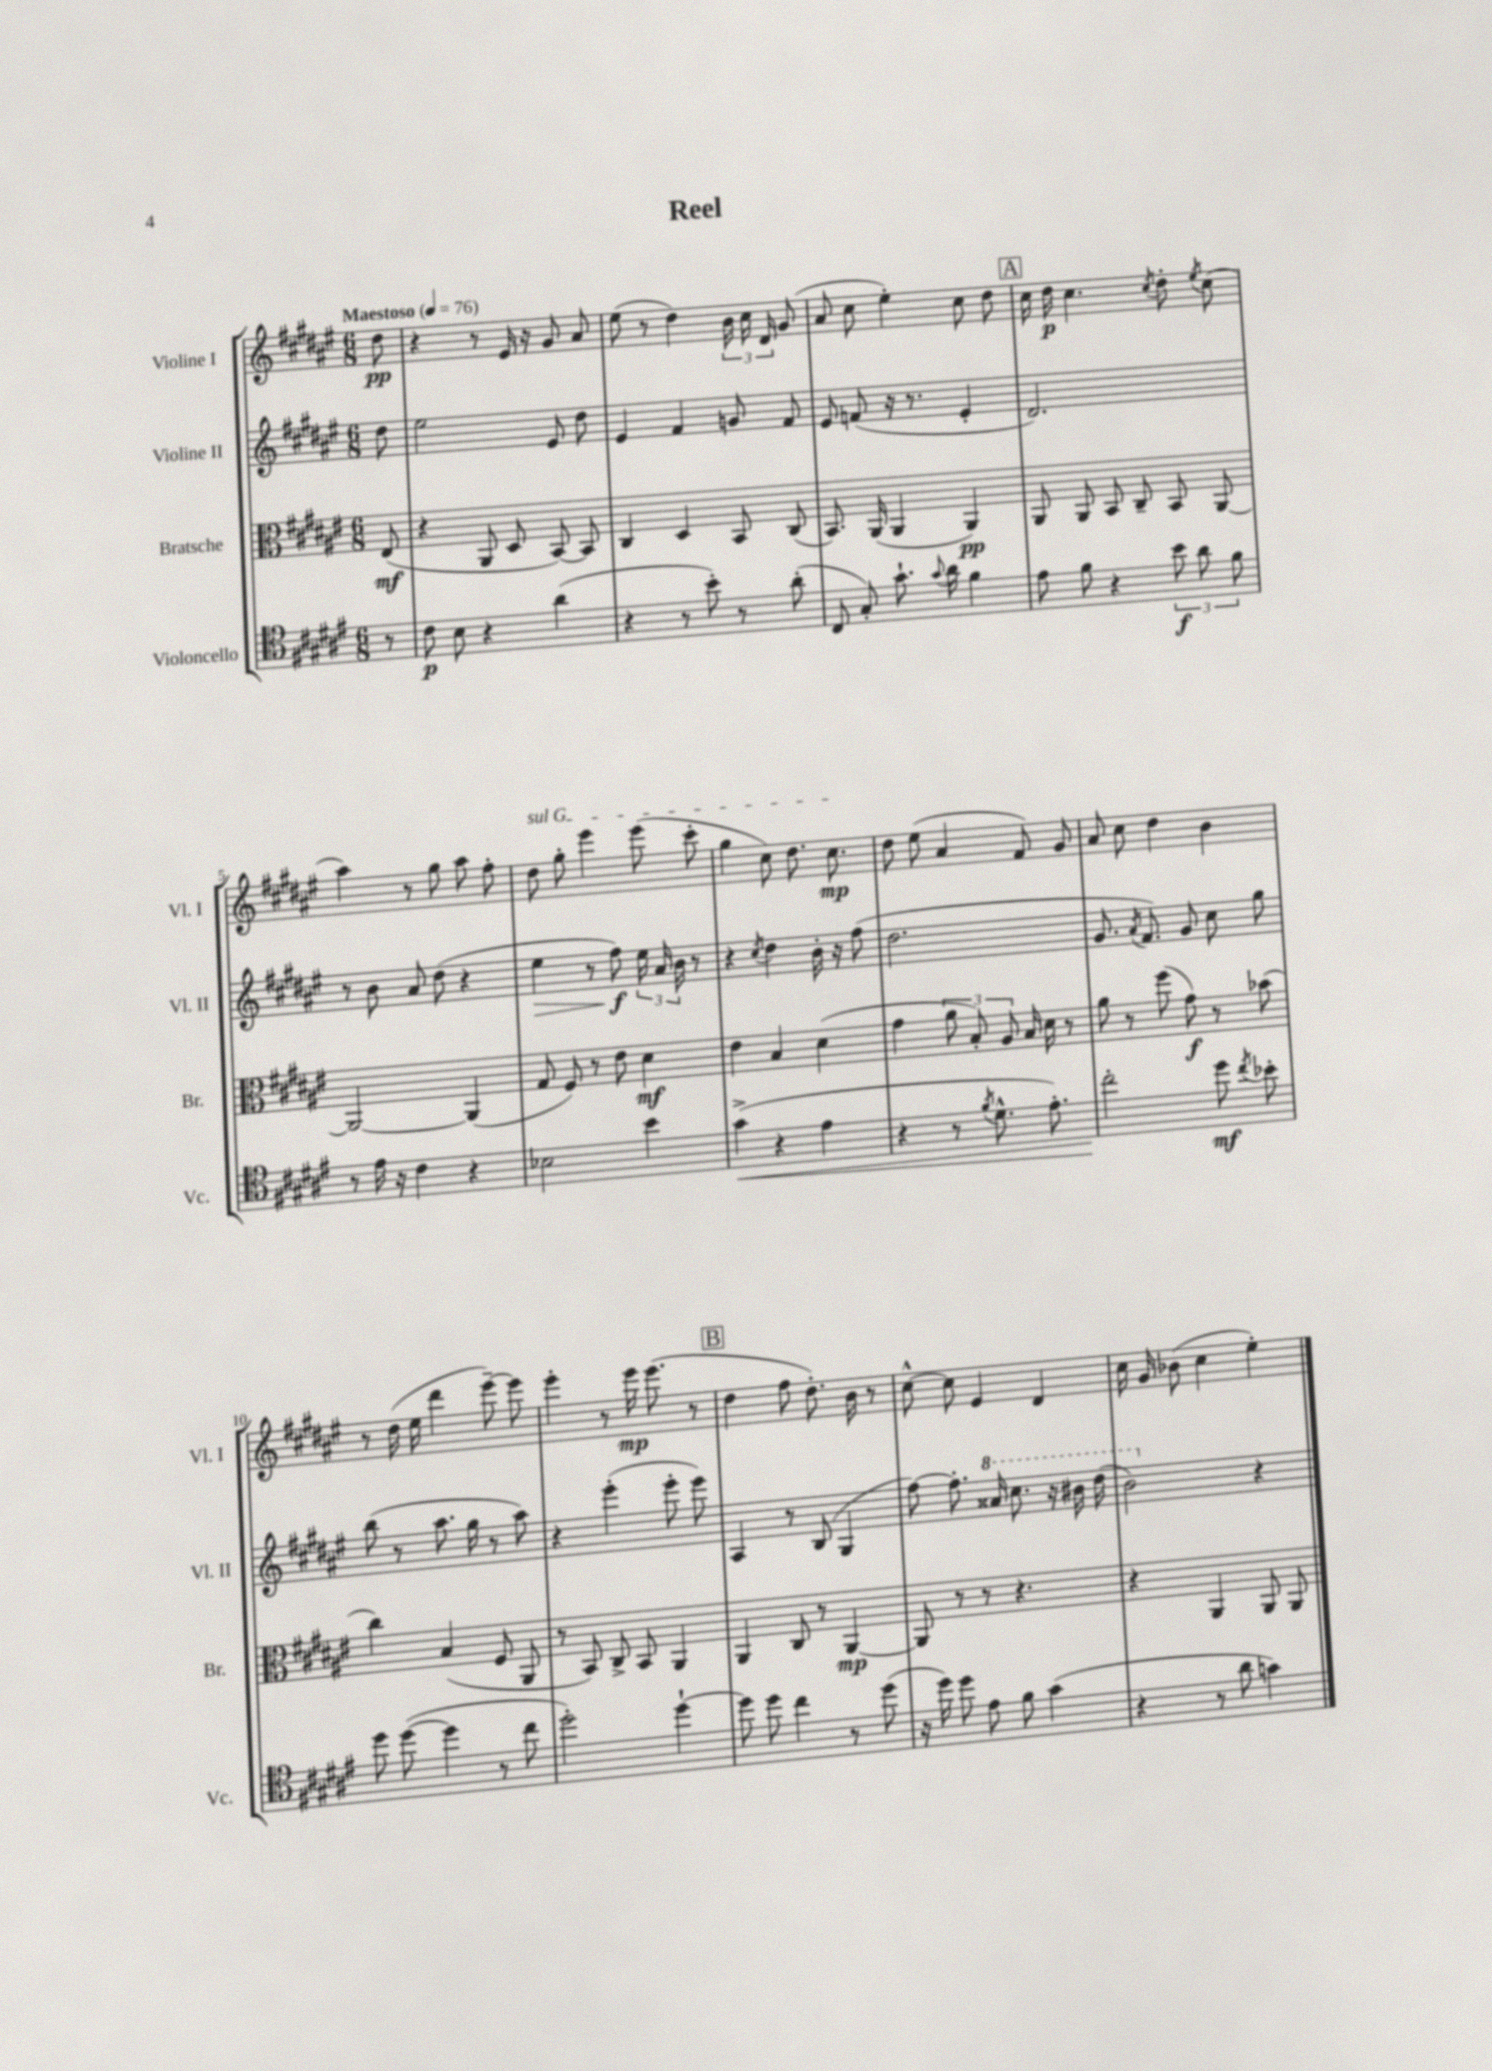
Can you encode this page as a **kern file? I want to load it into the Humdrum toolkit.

**kern	**kern	**kern	**kern
*staff4	*staff3	*staff2	*staff1
*clefC4	*clefC3	*clefG2	*clefG2
*k[f#c#g#d#a#e#]	*k[f#c#g#d#a#e#]	*k[f#c#g#d#a#e#]	*k[f#c#g#d#a#e#]
*M6/8	*M6/8	*M6/8	*M6/8
*MM76	*MM76	*MM76	*MM76
8r	(8E#/	8dd#\	8dd#\
=	=	=	=
8c#\	4r	2ee#\	4r
8B\	.	.	.
4r	8AA#/	.	8r
.	8D#/	.	16e#/
.	.	.	16r
(4a#\	[8BB/)	8e#/	8g#/
.	8BB/]	8dd#\	8a#/
=	=	=	=
4r	4C#/	4e#/	(8ee#\
.	.	.	8r
8r	4D#/	4f#/	4dd#\)
8b'\)	.	.	.
8r	8BB/	8g/	24b\
.	.	.	24cc#\
.	.	.	24d#/
(8a#'\	(8C#/	8f#/	(8g#/
=	=	=	=
8C#/	8.BB/)	8e#/	8a#/
8G#'/)	.	(8f/	8cc#\
.	(16AA#/	.	.
8.g#`\	4AA#/	16r	4ee#'\)
.	.	8.r	.
8qqg#/	.	.	.
16a#\	.	.	.
4f#\	4AA#/)	4e#'/	8cc#\
.	.	.	8dd#\
=	=	=	=
8e#\	8AA#/	2.d#/)	16cc#\
.	.	.	16dd#\
8f#\	8AA#/	.	4.cc#\
4r	8BB/	.	.
.	8C#~/	.	.
.	.	.	8qcc#/
12b\	8BB/	.	8dd#'\
12a#\	.	.	.
.	.	.	8qee#/
.	[8AA#/	.	(8cc#\
12f#\	.	.	.
=	=	=	=
8r	2AA#/_	8r	4aa#\)
16e#\	.	8b\	.
16r	.	.	.
4c#\	.	8a#/	8r
.	.	(8dd#\	8gg#\
4r	(4AA#/]	4r	8aa#\
.	.	.	8ff#'\
=	=	=	=
2B-\	8G#/	4ee#\	8dd#\
.	8F#/)	.	8gg#'\
.	8r	8r	4eee#\
.	8e#\	8ff#\)	.
4b\	4d#\	24ee#\	(8eee#\
.	.	24a#/	.
.	.	24b\	.
.	.	8r	8ccc#'\
=	=	=	=
(4g#^\	4e#\	4r	4gg#\
.	.	8qcc#/	.
4r	4B/	4dd#\	8cc#\)
.	.	.	8.dd#\
4e#\	(4d#\	16b'\	.
.	.	16r	8.cc#\
.	.	(8ff#\	.
=	=	=	=
4r	4g#\	2.dd#\	8dd#\
.	.	.	(8ee#\
8r	12a#\	.	4a#/
.	12B'/)	.	.
8qf#/	.	.	.
8.d#^^\	.	.	.
.	12A#/	.	.
.	16B/	.	8f#/)
8.e#'\)	16d#\	.	.
.	8r	.	8g#/
=	=	=	=
2cc#'\	8a#\	8.g#/	8a#/
.	8r	.	8cc#\
.	.	8qa#/	.
.	.	8.f#/)	.
.	(8ff#\	.	4dd#\
.	8g#\)	8g#/	.
8dd#\	8r	8cc#\	4b\
8qcc#/	.	.	.
8b-'\	(8b-\	8gg#\	.
=	=	=	=
8dd#\	4cc#\)	(8bb\	8r
([8dd#\	.	8r	(16dd#\
.	.	.	16ee#\
4dd#\]	(4B/	8.aa#\	4ddd#\
.	.	16gg#\	.
8r	8F#/	8r	[8eee#~\)
8cc#\	8AA#/	8aa#\)	8eee#\]
=	=	=	=
2dd#'\)	8r	4r	4eee#'\
.	8BB/)	.	.
.	8C#^/	(4eee#'\	8r
.	8BB/	.	16eee#\
.	.	.	(8.eee#\
[4dd#`\	4AA#/	8eee#'\	.
.	.	8eee#\)	8r
=	=	=	=
8dd#\]	4AA#/	4A#/	4dd#\
8dd#\	.	.	.
4cc#\	8C#/	8r	8ff#\
.	8r	(8B/	8.dd#'\)
8r	[4AA#/	4G#/	.
.	.	.	16b\
(8dd#\	.	.	8r
=	=	=	=
16r	8AA#/]	[8ff#\)	[8cc#^^\
16dd#\)	.	.	.
8dd#\	8r	8.ff#'\]	8cc#\]
8e#\	8r	.	4e#/
.	.	16aa##/	.
8f#\	4.r	8.ccc#\	.
(4g#\	.	.	4d#/
.	.	16r	.
.	.	16bb#\	.
.	.	(16ddd#\	.
=	=	=	=
4r	4r	2bb\)	16cc#\
.	.	.	16g#/
.	.	.	(8b-\
8r	4AA#/	.	4cc#\
8a#\	.	.	.
4g\)	8AA#/	4r	4ee#'\)
.	8AA#/	.	.
==	==	==	==
*-	*-	*-	*-
